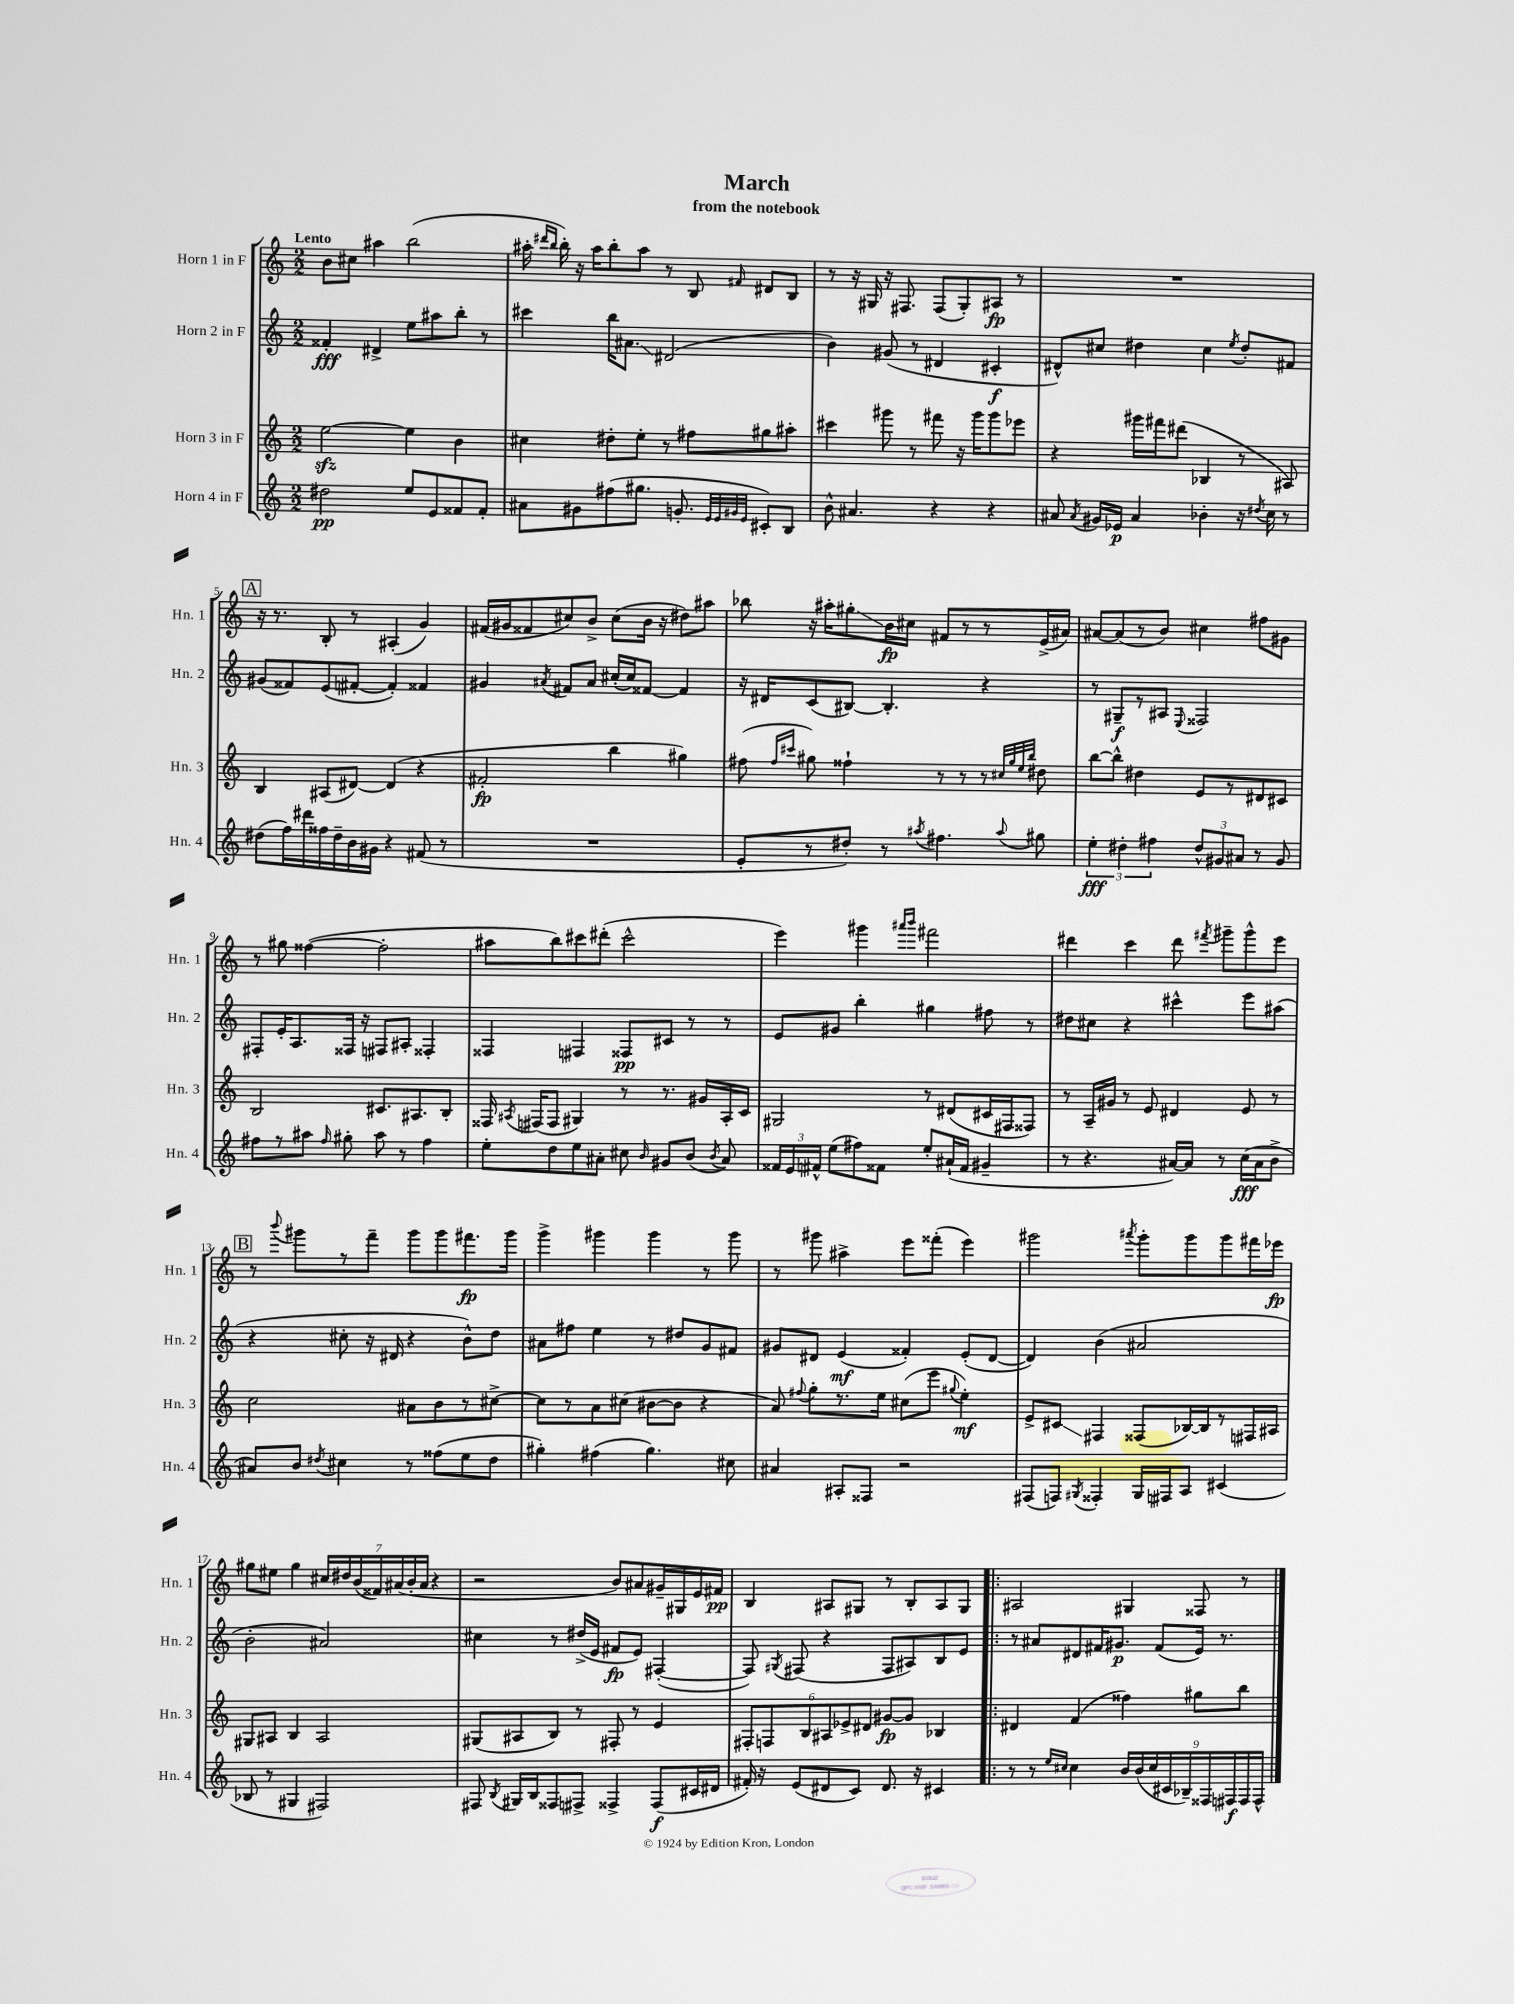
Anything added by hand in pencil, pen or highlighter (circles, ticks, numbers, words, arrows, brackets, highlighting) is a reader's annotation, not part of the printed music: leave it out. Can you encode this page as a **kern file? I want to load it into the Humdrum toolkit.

**kern	**kern	**kern	**kern
*staff4	*staff3	*staff2	*staff1
*clefG2	*clefG2	*clefG2	*clefG2
*k[]	*k[]	*k[]	*k[]
*M2/2	*M2/2	*M2/2	*M2/2
2dd#\	[2ee\	4f##'/	8b\L
.	.	.	8cc#\J
.	.	4d#^/	4aa#\
8ee/L	4ee\]	8ee\L	(2bb\
8e/	.	8aa#\	.
8f##/	4b\	8bb'\J	.
8f##'/J	.	8r	.
=	=	=	=
8a#\L	4cc#\	4ccc#\	16aa#'\
.	.	.	16qqddd#/LL
.	.	.	16qqbb/JJ
.	.	.	16bb'\)
8g#\	.	.	16r
.	.	.	16aa#\LK
(8ff#\	8dd#'\L	16bb\LK	8bb'\
.	.	8.a#\J	.
8.gg#\J	8ee'\J	.	8aa#\J
.	8r	(2d#/	8r
8.g'/	.	.	.
.	8ff#\L	.	8B/
32qqe/LLL	.	.	.
32qqe/	.	.	.
32qqg#/	.	.	.
32qqe/JJJ	.	.	16qqf#/
8c#'/L)	8gg#\	.	8d#/L
8B/J	8aa#'\J	.	8B/J
=	=	=	=
8b^^\	4ccc#\	4b\)	8r
4.a#/	.	.	16r
.	.	.	16G#/
.	8ggg#\	(8g#/	16r
.	.	.	8.F#/
.	8r	8r	.
4r	8fff#\	4d#/	(8F#/L
.	16r	.	8G#'/)
.	16ggg#\LK	.	.
4r	8ggg#\	4c#'/	8A#/J
.	8eee-\J	.	8r
=	=	=	=
8a#/	4r	8d#^^/L)	1r
8qa#/	.	.	.
16g#/LL	.	8cc#/J	.
16e-/JJ	.	.	.
4a#/	16ggg#\LL	4dd#\	.
.	16fff#\J	.	.
.	(8ddd#\J	.	.
4b-'\	4B-/	4cc#\	.
.	.	8qee/	.
16r	8r	8dd#'/L	.
8qdd#/	.	.	.
16cc\	.	.	.
8r	8A#/)	8f#/J	.
=	=	=	=
(8dd#\L	4B/	(8g#/L	16r
.	.	.	8.r
16ff\L)	.	8f##/)	.
16ddd#\	.	.	.
16ff##\	(8A#/L	(8e/	8B'/
16dd#~\	.	.	.
16b\	[8d#/J)	[8f#'/J	8r
16g#\JJ	.	.	.
4r	(4d#/]	4f#'/])	(4A#'/
(8f#/	4r	4f##/	4g/)
8r	.	.	.
=	=	=	=
1r	2f#'/	4g#/	(16f#/LL
.	.	.	16g#/J
.	.	.	8f##/
.	.	8qa#/	.
.	.	8f#/L	8cc#/)
.	.	8a#/J	8b^/J
.	4bb\	(16cc#'/LL	(8cc#\L
.	.	16cc#/J)	.
.	.	[8f##/J	16b\Jk
.	.	.	16r
.	4gg#\)	4f##/]	8dd#\L)
.	.	.	8aa#\J
=	=	=	=
8e'/L	(8ff#\	16r	8bb-\
.	.	16d#/LK	.
.	16qqff#/LL	.	.
.	16qqccc#/JJ	.	.
8r	8gg#\)	(8c/	16r
.	.	.	16aa#'\LK
8dd#'/J)	4ff##`\	[8B#/J)	8gg#'\
8r	.	4.B#'/]	16b\L
.	.	.	16cc#\JJ
8qaa#/	.	.	.
4.ff#\	8r	.	8f#/L
.	8r	.	8r
.	8r	4r	8r
.	32qqcc#/LLL	.	.
.	32qqgg#/	.	.
.	32qqee/	.	.
8qqaa#/	32qqbb/JJJ	.	.
8gg#\	8dd#\	.	(16e^/L
.	.	.	16a#/JJ)
=	=	=	=
6ee'\	[8bb\L	8r	[8a#/L
.	8bb^^\]J	8G#~/L	(8a#/]
6dd#'\	.	.	.
.	4dd#\	8r	8r
6ff#\	.	.	.
.	.	8A#/J	8b/J)
.	.	8qqE/	.
12dd#^^/L	8e/L	2F##/	4cc#\
12g#/	.	.	.
.	8r	.	.
12a#/J	.	.	.
8r	8d#/	.	8ff#\L
8g#/	8c#/J	.	8g#\J
=	=	=	=
8ff#\L	2B/	8F#'/L	8r
8r	.	16e'/K	8gg#\
.	.	8.A/	.
8aa#\J	.	.	([4ff##\
16qqff#/	.	.	.
8gg#'\	.	16F##/Jk	.
.	.	16r	.
8aa#\	8.c#/L	8F#/L	2ff##'\]
8r	.	8A#'/J	.
.	8.A#/	.	.
4ff#\	.	4F##'/	.
.	8B'/J	.	.
=	=	=	=
8ee'\L	16F##/	4F##/	8aa#\L
.	8qA#/	.	.
.	(16F#/LK	.	.
8dd\	8F#/J	.	8bb\)
8ee\	4G#/)	4F#/	8ccc#\
8a#'\J	.	.	(8ddd#'\J
8cc#\	8r	8F##/L	2ccc#^^\
16qqb/	.	.	.
8g#/L	8.r	8c#/J	.
(8b/J	.	8r	.
.	16g#/LL	.	.
8qb/	.	.	.
8a#/)	16A#'/	8r	.
.	16c/JJ	.	.
=	=	=	=
24f##/LL	2G#/	8e/L	4eee\)
24e/	.	.	.
24f#^^/JJ	.	.	.
(8ee\L	.	8g#/J	.
8ff#\)	.	4bb'\	4ggg#\
8f##\J	.	.	.
.	.	.	16qqaaa#/LL
.	.	.	16qqbbb/JJ
8ee'/L	8r	4gg#\	2fff#\
(16a#`/L	(8d#/L	.	.
16f##/JJ	.	.	.
4g#~/	16c#/L	8ff#\	.
.	16F#/J	.	.
.	8F##/J)	8r	.
=	=	=	=
8r	8r	8dd#\L	4ddd#\
4.r	16A~/LL	8cc#\J	.
.	16g#/JJ	.	.
.	8r	4r	4ccc\
.	8e/	.	.
[16a#/LL)	4d#/	4ccc#^^\	8ddd#\
16a#/]JJ	.	.	.
.	.	.	8qfff#/
8r	.	.	8ggg#~\L
(16cc\LL	8e/	8eee\L	8ggg#^^\
16a#\J	.	.	.
8b^\J	8r	(8aa#\J	8eee\J
=	=	=	=
8a#/L)	2cc\	4r	8r
.	.	.	8qqbbb/
8b/J	.	.	8ggg#\L
8qdd#/	.	.	.
4cc#\	.	8cc#'\	8r
.	.	16r	8fff~\J
.	.	16d#/	.
8r	8a#\L	4r	8ggg#\L
(8ff##\L	8b\	.	8ggg#\
8ee\	8r	8b^^\L)	8.fff#\
8dd#\J	[8cc#^\J	8dd\J	.
.	.	.	16ggg#\Jk
=	=	=	=
4gg#'\)	8cc#\]L	8a#\L	4ggg^\
.	8r	8ff#\J	.
(4ff#\	8a\	4ee\	4ggg#\
.	(8cc#\J	.	.
4.gg#\)	[8b#\L	8r	4ggg#\
.	8b#\]J	8dd#/L	.
.	4r	8g/	8r
8cc#\	.	8f#/J	8ggg#\
=	=	=	=
4a#/	8a/)	8g#/L	8r
.	8qqff#/	.	.
.	8gg'\L	8d#/J	8ggg#\
8A#'/L	8.r	(4e/	4aa#^\
8F##/J	.	.	.
.	16ee\Jk	.	.
2r	(8cc#\L	4f##'/)	8eee\L
.	8eee\J	.	(8fff##'\J
.	8qqgg#/	.	.
.	4ee'\)	(8e'/L	4eee\)
.	.	[8d#/J	.
=	=	=	=
(8F#/L	8e^/L	4d#/])	2ggg#\
8F/J)	8c#/J	.	.
8qG#/	.	.	.
4F##'/	4F#/	(4b\	.
.	.	.	8qaaa#/
16G#/LL	(8F##/L	2a#/	8ggg#'\L
16F#/J	.	.	.
8A/J	[16B-/L)	.	8ggg#\
.	16B-/]J	.	.
(4c#/	8r	.	8ggg#\
.	16F#/L	.	16fff#\L
.	16A#/JJ	.	16eee-\JJ
=	=	=	=
8B-/	8G#/L	2b'\	8gg#\L
8r	8A#/J	.	8ee#\J
4G#/	4B/	.	4gg#\
2F#/)	2A#/	2a#/)	28cc#/LL
.	.	.	28dd#/
.	.	.	(28b/
.	.	.	28f##/)
.	.	.	(28a#/
.	.	.	28b'/
.	.	.	28a#/JJ
.	.	.	4r
=	=	=	=
8F#/	(8G#/L	4cc#\	2r
8qB/	.	.	.
16G#/LL	8A#/	.	.
16B/J	.	.	.
8F##/	8B/J)	8r	.
8F#^/J	8r	(16dd#^/LL	.
.	.	16e/JJ	.
4F##^/	8F#'/	8f#/L	8b/L)
.	8r	8e/J)	8a#/
(8F##/L	4e/	([4F#'/	16g#~/L
.	.	.	16G#/
16c#/L	.	.	16e/
16d#/JJ	.	.	16f#/JJ
=	=	=	=
16f#'/)	12F#'/L	8F#/])	4B/
16r	.	.	.
.	12F/	.	.
.	.	8qG#/	.
(8e/L	.	(8F#/	.
.	12B/	.	.
8d#/	12A#/	4r	8A#/L
.	12e-^/	.	.
8c/J)	.	.	8G#/J
.	12d#/J	.	.
8.d#/	[8g#/L	8F#/L	8r
.	8g#/]J	8A#/)	8B'/L
16r	.	.	.
4c#/	4B-/	8B/	8A#/
.	.	8e/J	8G#/J
=!|:	=!|:	=!|:	=!|:
8r	4d#/	8r	2A#/
8r	.	8a#/L	.
16qqee/LL	.	.	.
16qqcc#/JJ	.	.	.
4cc#\	(4f/	8d#/	.
.	.	16f#/K	.
.	.	8.g#/J	.
18b/LL	4ff##\)	.	4G#/
(18b/	.	.	.
18cc#/	.	.	.
.	.	(8f#/L	.
18c#/	.	.	.
18B-~/)	.	.	.
.	8gg#\L	16e/Jk)	8F##/
18F##/	.	.	.
.	.	8.r	.
18F#/	.	.	.
.	8bb\J	.	8r
18F#/	.	.	.
18F#^^/JJ	.	.	.
==	==	==	==
*-	*-	*-	*-
